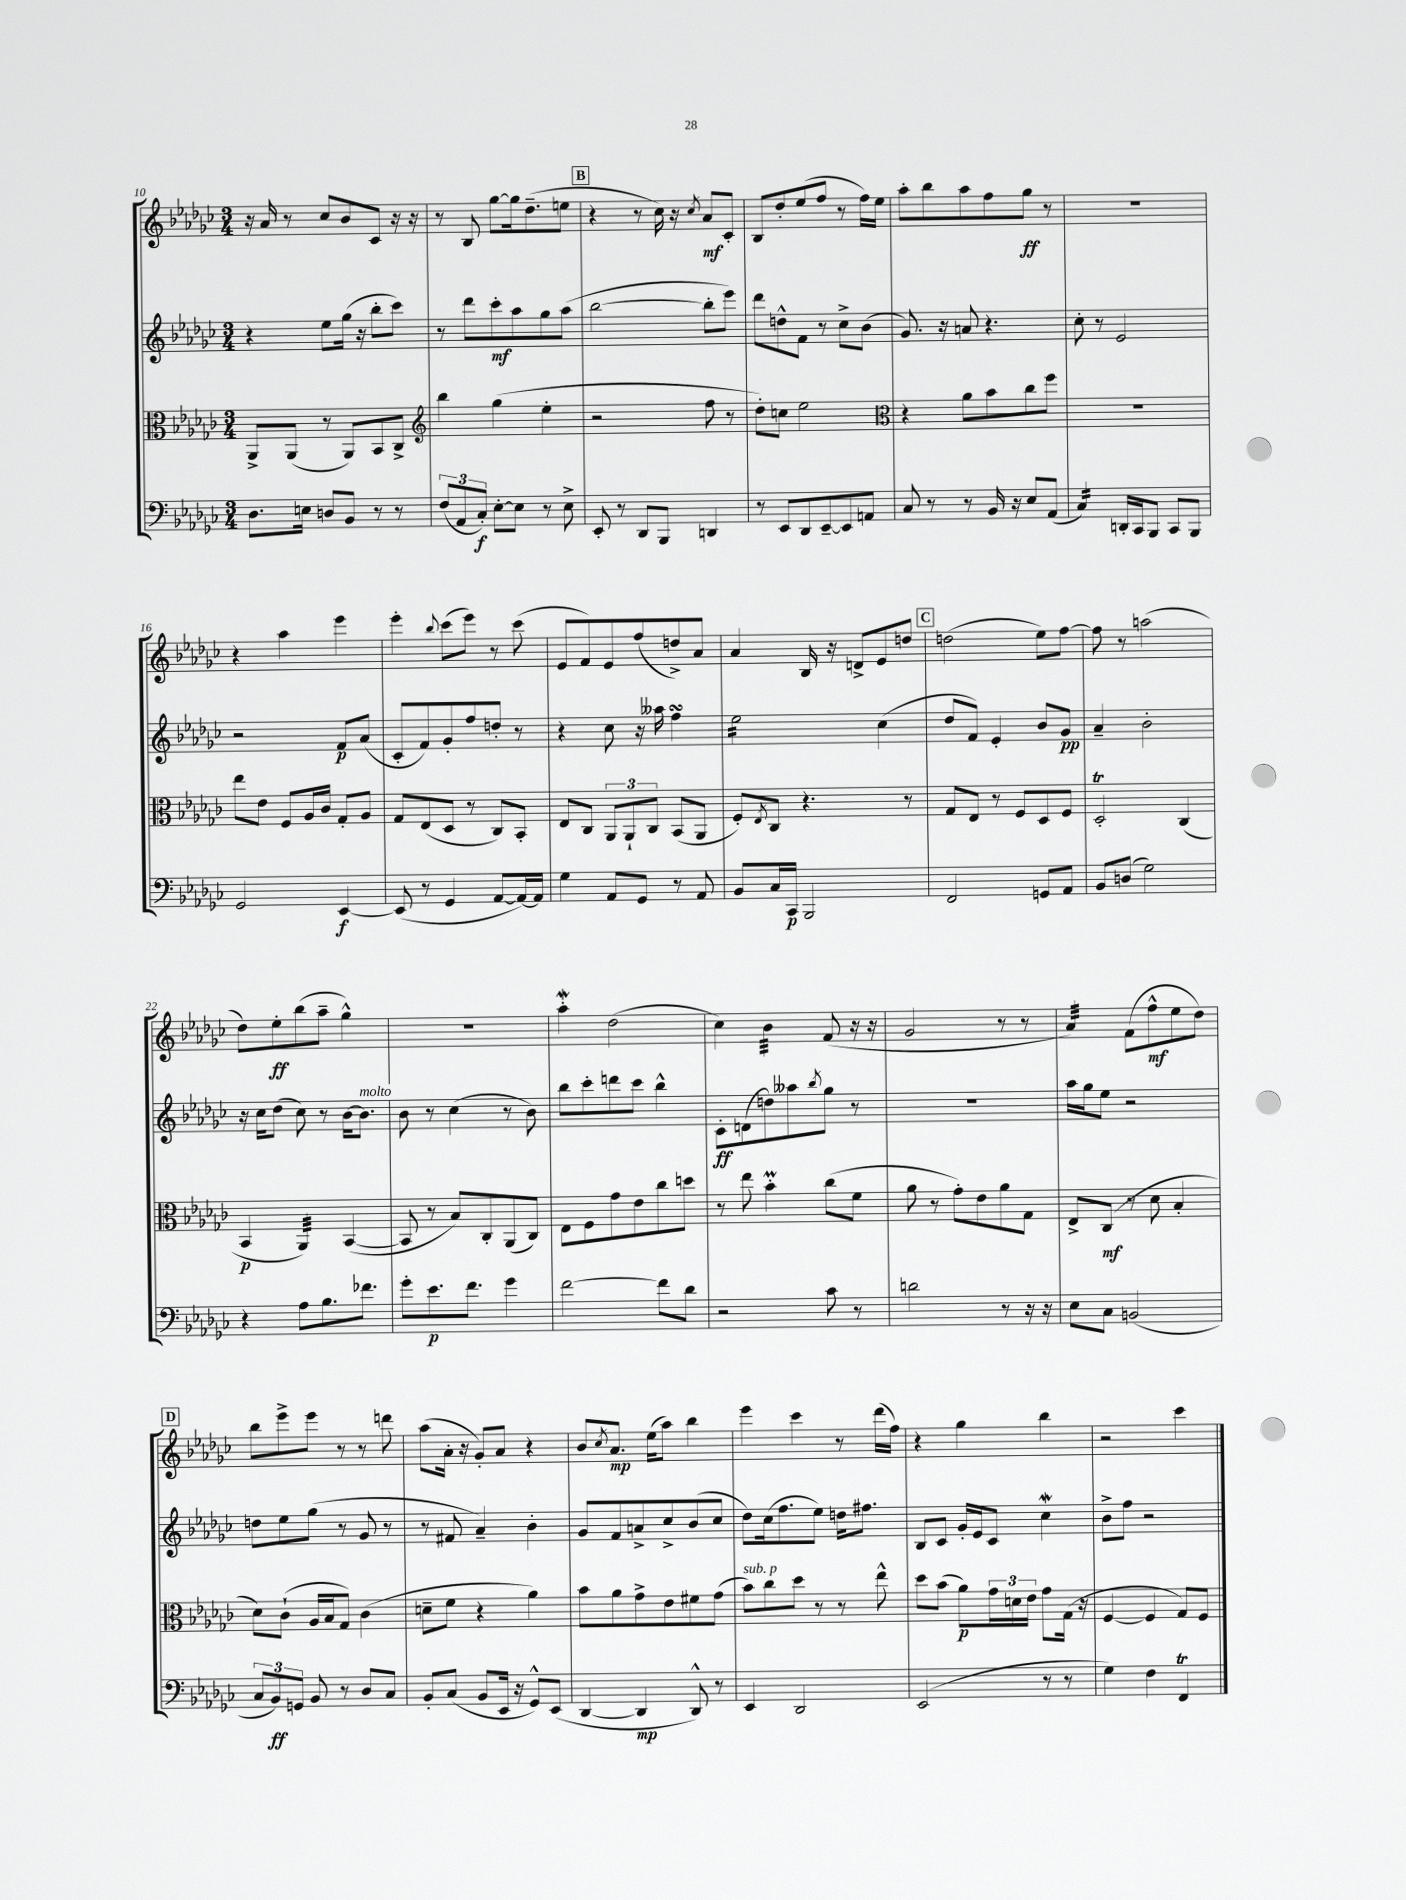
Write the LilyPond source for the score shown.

<<
\new StaffGroup <<
\new Staff = "s0" {
    \clef treble \key ges \major \numericTimeSignature \time 3/4
    r16 aes'16 r8 ces''8 bes'8 ces'8 r16 r16 |
    r8 bes8 ges''8~ ges''16 des''8.--( e''8 |
    \mark \markup { \box "B" } r4 r8 ces''16) r16 \acciaccatura { ces''8 } aes'8\mf ces'8-. |
    bes8 des''8-. ees''8( f''8 r8 f''16) ees''16 |
    aes''8-. bes''8 aes''8 f''8 ges''8\ff r8 |
    R2. |
    r4 aes''4 ees'''4 |
    ees'''4-. \appoggiatura { bes''8 } ces'''8( ees'''8) r8 ces'''8( |
    ees'8 f'8) ees'8 f''8( d''8->) aes'8 |
    aes'4 bes16 r16 d'8-> ees'8 d''8 |
    \mark \markup { \box "C" } d''2( ees''8) f''8~ |
    f''8 r8 a''2( |
    des''8) ees''8-.\ff bes''8( aes''8-- ges''4-^) |
    R2. |
    aes''4-.\mordent des''2( |
    ces''4) bes'4:32 f'8( r16 r16 |
    ges'2 r8 r8 |
    aes'4:32) f'8( f''8-^\mf ees''8 des''8) |
    \mark \markup { \box "D" } bes''8 ees'''8-> ees'''8 r8 r8 d'''8 |
    aes''8( aes'16-. r16 ges'8-.) aes'8 r4 |
    bes'8 \acciaccatura { ces''8 } aes'8.\mp ees''16( aes''8) bes''4 |
    ees'''4 ces'''4 r8 des'''16( f''16) |
    r4 ges''4 bes''4 |
    r2 ces'''4 \bar "|." |
}
\new Staff = "s1" {
    \clef treble \key ges \major \numericTimeSignature \time 3/4
    r4 ees''8 ges''16( r16 bes''8-. ces'''8) |
    r8 des'''8 ces'''8-.\mf aes''8 ges''8 aes''8( |
    \mark \markup { \box "B" } bes''2~ bes''8-. ees'''8) |
    des'''8 d''8-^ f'8 r8 ces''8-> bes'8( |
    ges'8.) r16 a'8 r4. |
    ces''8-. r8 ees'2 |
    r2 f'8\p aes'8( |
    ces'8-. f'8) ges'8-. f''8 d''8-. r8 |
    r4 ces''8 r16 aeses''16 f''4\turn |
    ees''2:16 ces''4( |
    \mark \markup { \box "C" } des''8 f'8) ees'4-. bes'8 ges'8\pp |
    aes'4-- bes'2-. |
    r16 ces''16 des''8( ces''8) r8 bes'16~ bes'8.^\markup { \italic "molto" } |
    bes'8 r8 ces''4( r8 bes'8) |
    bes''8 ces'''8-. d'''8 ces'''8 bes''4-^ |
    ces'8-.\ff d'8( d''8) aeses''8 \acciaccatura { bes''8 } ges''8 r8 |
    R2. |
    aes''16 ges''16 ees''8 r2 |
    \mark \markup { \box "D" } d''8 ees''8 ges''8( r8 ges'8 r8 |
    r8 fis'8 aes'4--) bes'4-. |
    ges'8 f'8 a'8-> ces''8-> bes'8( ces''8 |
    des''8) ces''16( f''8. ees''8) d''16 fis''8. |
    bes8 ces'8 ges'16-. ees'16 ces'8 ces''4\mordent |
    bes'8-> f''8 r2 \bar "|." |
}
\new Staff = "s2" {
    \clef alto \key ges \major \numericTimeSignature \time 3/4
    aes,8-> aes,8( r8 aes,8) bes,8 ces8-> |
    \clef treble bes''4 ges''4( ees''4-. |
    \mark \markup { \box "B" } r2 f''8 r8 |
    des''8-.) c''8 ees''2 |
    \clef alto r4 aes'8 bes'8 ces''8 f''8 |
    R2. |
    ees''8 ees'8 f8 aes16 ces'16 ges8-. aes8 |
    ges8 ees8( des8 r8 ces8) bes,8-. |
    ees8 ces8 \tuplet 3/2 { aes,8 aes,8-! ces8 } bes,8( aes,8 |
    f8-.) \acciaccatura { ees8 } ces8 r4. r8 |
    \mark \markup { \box "C" } ges8 ees8 r8 f8 des8 f8 |
    des2-.\trill ces4( |
    bes,4\p aes,4:32) bes,4~( |
    bes,8 r8 bes8) ces8-. aes,8( ces8) |
    ees8 f8 ges'8 ees'8 ces''8 d''8 |
    r8 ees''8 bes'4-.\prall ces''8( f'8 |
    aes'8 r8 ges'8-.) ees'8 aes'8 ges8 |
    ees8-> ces8\mf( r8 des'8 bes4-. |
    \mark \markup { \box "D" } des'8) ces'8-!( aes16 bes16 ges8) ces'4( |
    d'8-- f'8 r4 aes'4) |
    bes'8 aes'8 ges'8-> ees'8 fis'8 ges'8( |
    bes'8^\markup { \italic "sub. p" }) ces''8 des''8 r8 r8 ees''8-^ |
    des''8 bes'8( aes'8\p) \tuplet 3/2 { ges'16 d'16 ees'16 } ges'8 ges16( r16 |
    f4~ f4 ges8) f8 \bar "|." |
}
\new Staff = "s3" {
    \clef bass \key ges \major \numericTimeSignature \time 3/4
    des8. e16 d8 bes,8 r8 r8 |
    \tuplet 3/2 { f8( aes,8 ces8-.\f) } ees8~-. ees8 r8 ees8-> |
    \mark \markup { \box "B" } ees,8-. r8 des,8 bes,,8 d,4 |
    r8 ees,8 des,8 ees,8~-- ees,8 a,8 |
    ces8 r8 r8 bes,16 r16 ees8 aes,8( |
    ces4:16) d,16-. ces,16 bes,,8 ces,8 bes,,8 |
    ges,2 ees,4~\f |
    ees,8( r8 ges,4 aes,8~ aes,16~) aes,16 |
    ges4 aes,8 ges,8 r8 aes,8 |
    bes,8 ces16 ces,16\p bes,,2 |
    \mark \markup { \box "C" } f,2 g,8 aes,8 |
    bes,8 d8( ges2) |
    r4 aes8 bes8. fes'8. |
    ges'8-. ees'8.\p f'8. ges'4 |
    f'2~ f'8 des'8 |
    r2 ces'8 r8 |
    d'2 r8 r16 r16 |
    ees8 ces8 b,2( |
    \mark \markup { \box "D" } \tuplet 3/2 { ces8 bes,8\ff) g,8 } bes,8 r8 des8 ces8 |
    bes,8-. ces8( bes,8 ees,16 r16 ges,8-^) ees,8( |
    des,4~ des,4\mp des,8-^) r8 |
    ees,4 des,2 |
    ees,2( r8 r8 |
    ges4) f4 f,4\trill \bar "|." |
}
>>
>>
\layout { \context { \Score currentBarNumber = #10 } }
